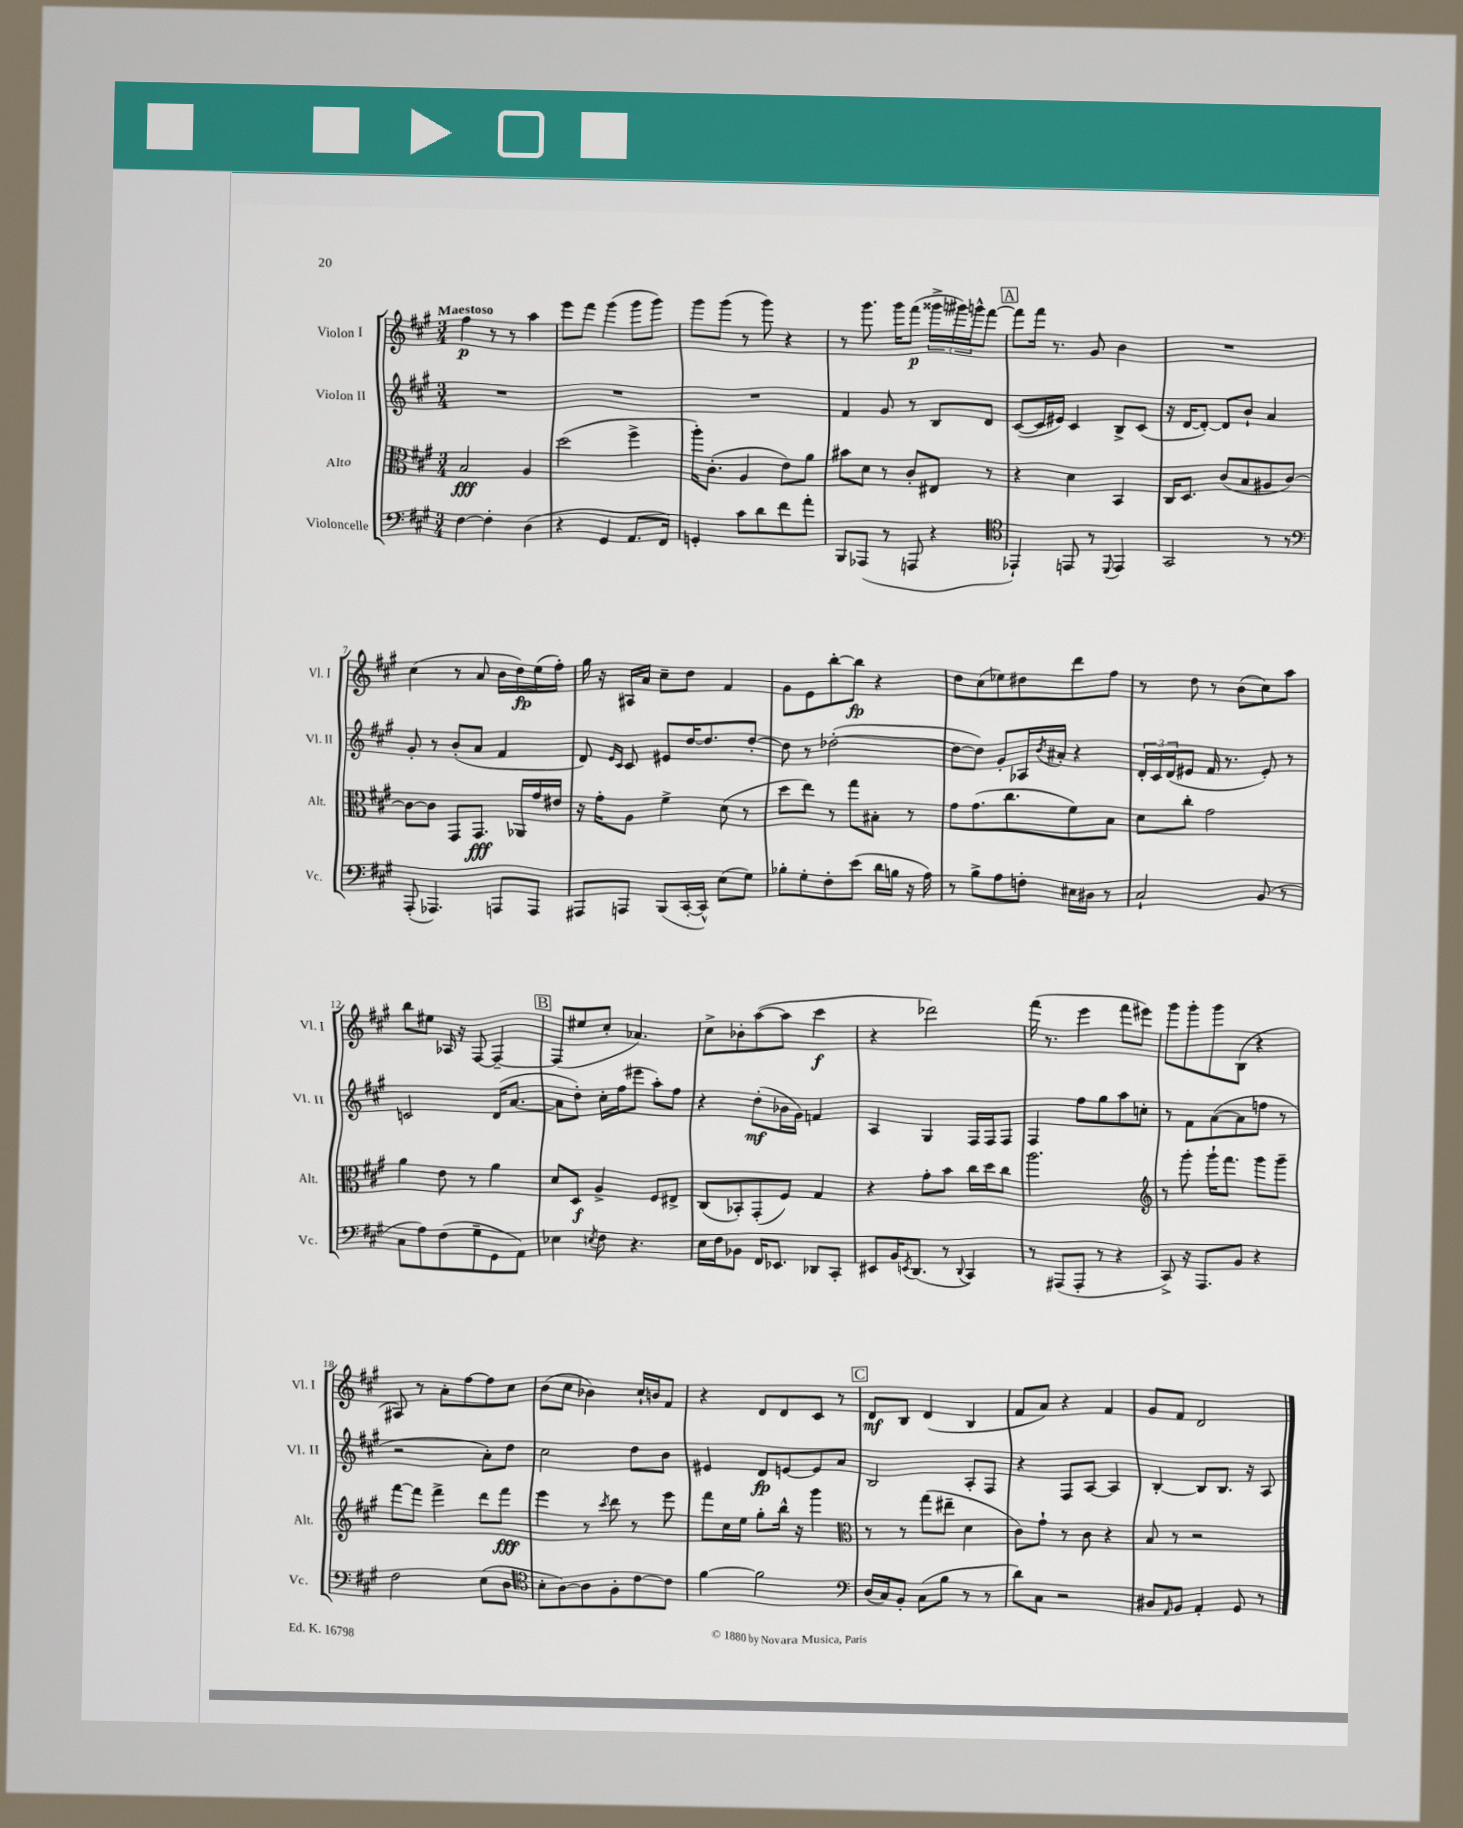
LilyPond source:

<<
\new StaffGroup <<
\new Staff = "s0" \with { instrumentName = "Violon I" shortInstrumentName = "Vl. I" } {
    \clef treble \key a \major \numericTimeSignature \time 3/4 \tempo "Maestoso"
    fis''4\p r8 r8 a''4 |
    e'''8 fis'''8 gis'''4( gis'''8 gis'''8) |
    gis'''8 gis'''8( r8 gis'''8) r4 |
    r8 gis'''8. gis'''16 fis'''8\p( \tuplet 3/2 { gisis'''16-> gis'''16) g'''16-^ } fis'''8~ |
    \mark \markup { \box "A" } fis'''8 fis'''16 r8. gis'8 b'4 |
    R2. |
    cis''4( r8 a'8 b'16 d''16\fp) e''16( fis''16-.) |
    gis''16 r16 ais16 a'16 cis''8-- d''8 fis'4 |
    gis'8 e'8 b''8~-. b''8\fp r4 |
    d''8 cis''8( ees''8) dis''8 d'''8 fis''8 |
    r8 d''8 r8 b'8( cis''8) a''8 |
    b''8 eis''8 aes16 r16 fis8~ fis4~-- |
    \mark \markup { \box "B" } fis8( eis''8 cis''8-. aes'4.) |
    cis''8-> bes'8-. a''8~( a''8 cis'''4\f |
    r4 des'''2) |
    fis'''16( r8. e'''4 fis'''8 eis'''8) |
    gis'''8 gis'''8-. gis'''8 b8( r4 |
    ais8) r8 a'8-. fis''8~ fis''8 cis''8 |
    b'8( cis''8 bes'4) cis''16-! b'16 fis'8 |
    r4 d'8 d'8 cis'8 r8 |
    \mark \markup { \box "C" } d'8\mf b8 d'4( b4 |
    fis'8 a'8) r4 fis'4 |
    gis'8 fis'8 d'2 \bar "|." |
}
\new Staff = "s1" \with { instrumentName = "Violon II" shortInstrumentName = "Vl. II" } {
    \clef treble \key a \major \numericTimeSignature \time 3/4
    R2. |
    R2. |
    R2. |
    fis'4 gis'8 r8 b8 d'8 |
    \mark \markup { \box "A" } cis'8~( cis'16 eis'16) cis'4 b8-> cis'8( |
    r16 d'16~ d'8~-.) d'8 b'8-! a'4 |
    gis'8-. r8 b'8-.( a'8 fis'4 |
    d'8) \grace { e'16 cis'16 } cis'8 eis'8 d''16~ d''8. d''8~-. |
    d''8 r8 des''2~-.( |
    des''8~ des''8) gis'8-. aes16 \acciaccatura { b'8 } ais'16-. r4 |
    \tuplet 3/2 { d'16-. cis'16 d'16( } eis'8 fis'16 r8. eis'8-.) r8 |
    c'2 d'16( a'8.~ |
    \mark \markup { \box "B" } a'8 d''8-.) cis''16-. fis''16( eis'''8 a''8-.) fis''8 |
    r4 d''8-.\mf( bes'16 gis'16) f'4 |
    a4 gis4 fis16 fis16 fis8 |
    fis4 fis''8 gis''8 a''8 c''8-. |
    r8 fis'8 a'8~( a'8 f''8 r8 |
    r2 a'8-.) d''8 |
    cis''2 d''8 b'8 |
    eis'4 d'8\fp e'8~ e'8 a'8 |
    \mark \markup { \box "C" } b2 a8-. fis8 |
    r4 fis8 a8~ a4 |
    b4~-. b8 b8. r16 a8 \bar "|." |
}
\new Staff = "s2" \with { instrumentName = "Alto" shortInstrumentName = "Alt." } {
    \clef alto \key a \major \numericTimeSignature \time 3/4
    b2\fff a4 |
    d''2( fis''4-> |
    a''16-.) cis'8.-.( a4 e'8) a'8 |
    bis'8 d'8 r8 cis'8-. eis8 r8 |
    \mark \markup { \box "A" } r4 d'4 b,4 |
    cis16 d8. cis'8( b8 ais8 cis'8~) |
    cis'8~ cis'8 gis,8 gis,8.\fff aes,16 gis'16 eis'16 |
    r16 gis'16-. a8 fis'4-> d'8( r8 |
    d''8 e''8) r8 gis''8 bis8-. r8 |
    gis'8 gis'8.( cis''8. fis'8) b8 |
    d'8 cis''8-. gis'2 |
    a'4 e'8 r8 a'4 |
    \mark \markup { \box "B" } d'8 d8\f a4-> fis8 eis8-> |
    cis8( bes,8-.) gis,8-.( fis8) gis4 |
    r4 gis'8-. b'8 cis''16 d''16 cis''8 |
    a''2. |
    \clef treble r8 gis'''8-. gis'''16-! fis'''8. gis'''8 gis'''8-- |
    fis'''8~ fis'''8 fis'''4-> d'''8 fis'''8\fff |
    e'''4 r8 \acciaccatura { cis'''8 } d'''8 r8 e'''8 |
    fis'''8 cis''16 e''16 gis''8-. b''16-^ r16 gis'''4 |
    \mark \markup { \box "C" } \clef alto r8 r8 gis''8( eis''8-- d'4 |
    cis'8) gis'8-! r8 cis'8 r4 |
    b8 r8 r2 \bar "|." |
}
\new Staff = "s3" \with { instrumentName = "Violoncelle" shortInstrumentName = "Vc." } {
    \clef bass \key a \major \numericTimeSignature \time 3/4
    fis4~ fis4-. d4( |
    r4 gis,4 a,8. fis,16) |
    g,4-. cis'8 d'8 fis'8 a'8-. |
    b,,8 aes,,8( r8 a,,8 r4 |
    \mark \markup { \box "A" } \clef tenor ees,4-!) e,8 r8 \appoggiatura { d,8 } e,4 |
    gis,2 r8 r8 |
    \clef bass a,,8-.( aes,,4.) a,,8 a,,8 |
    ais,,8 a,,8 b,,8( cis,16~-. cis,16-^) e8( gis8) |
    bes8-. gis8-. fis8-. e'8( d'16 b16 r16 a16) |
    r8 b8-> a8 f8-. eis16 dis16 r8 |
    cis2-! b,8( r8 |
    cis8 a8) fis8( gis8-- gis,8 a,8) |
    \mark \markup { \box "B" } ees4 \acciaccatura { e8 } fis8 r4. |
    e16 fis16 bes,8 fis,16 ees,8. des,8 cis,8-. |
    eis,8 b,16 \acciaccatura { e,8 } d,8.( r8 \appoggiatura { d,8 } cis,4) |
    r8 ais,,8( ais,,8-. r8 r4 |
    cis,8->) r16 a,,8. b,8 r4 |
    fis2 e8( d8 |
    \clef tenor b8-. a8~) a8 fis8-. cis'8~ cis'8 |
    fis'4~ fis'2 |
    \mark \markup { \box "C" } \clef bass d16( cis16) b,8-. cis8( b8 r8 r8 |
    d'8) cis8 r2 |
    dis8 \grace { a,16 } b,8 a,4-. gis,8 r8 \bar "|." |
}
>>
>>
